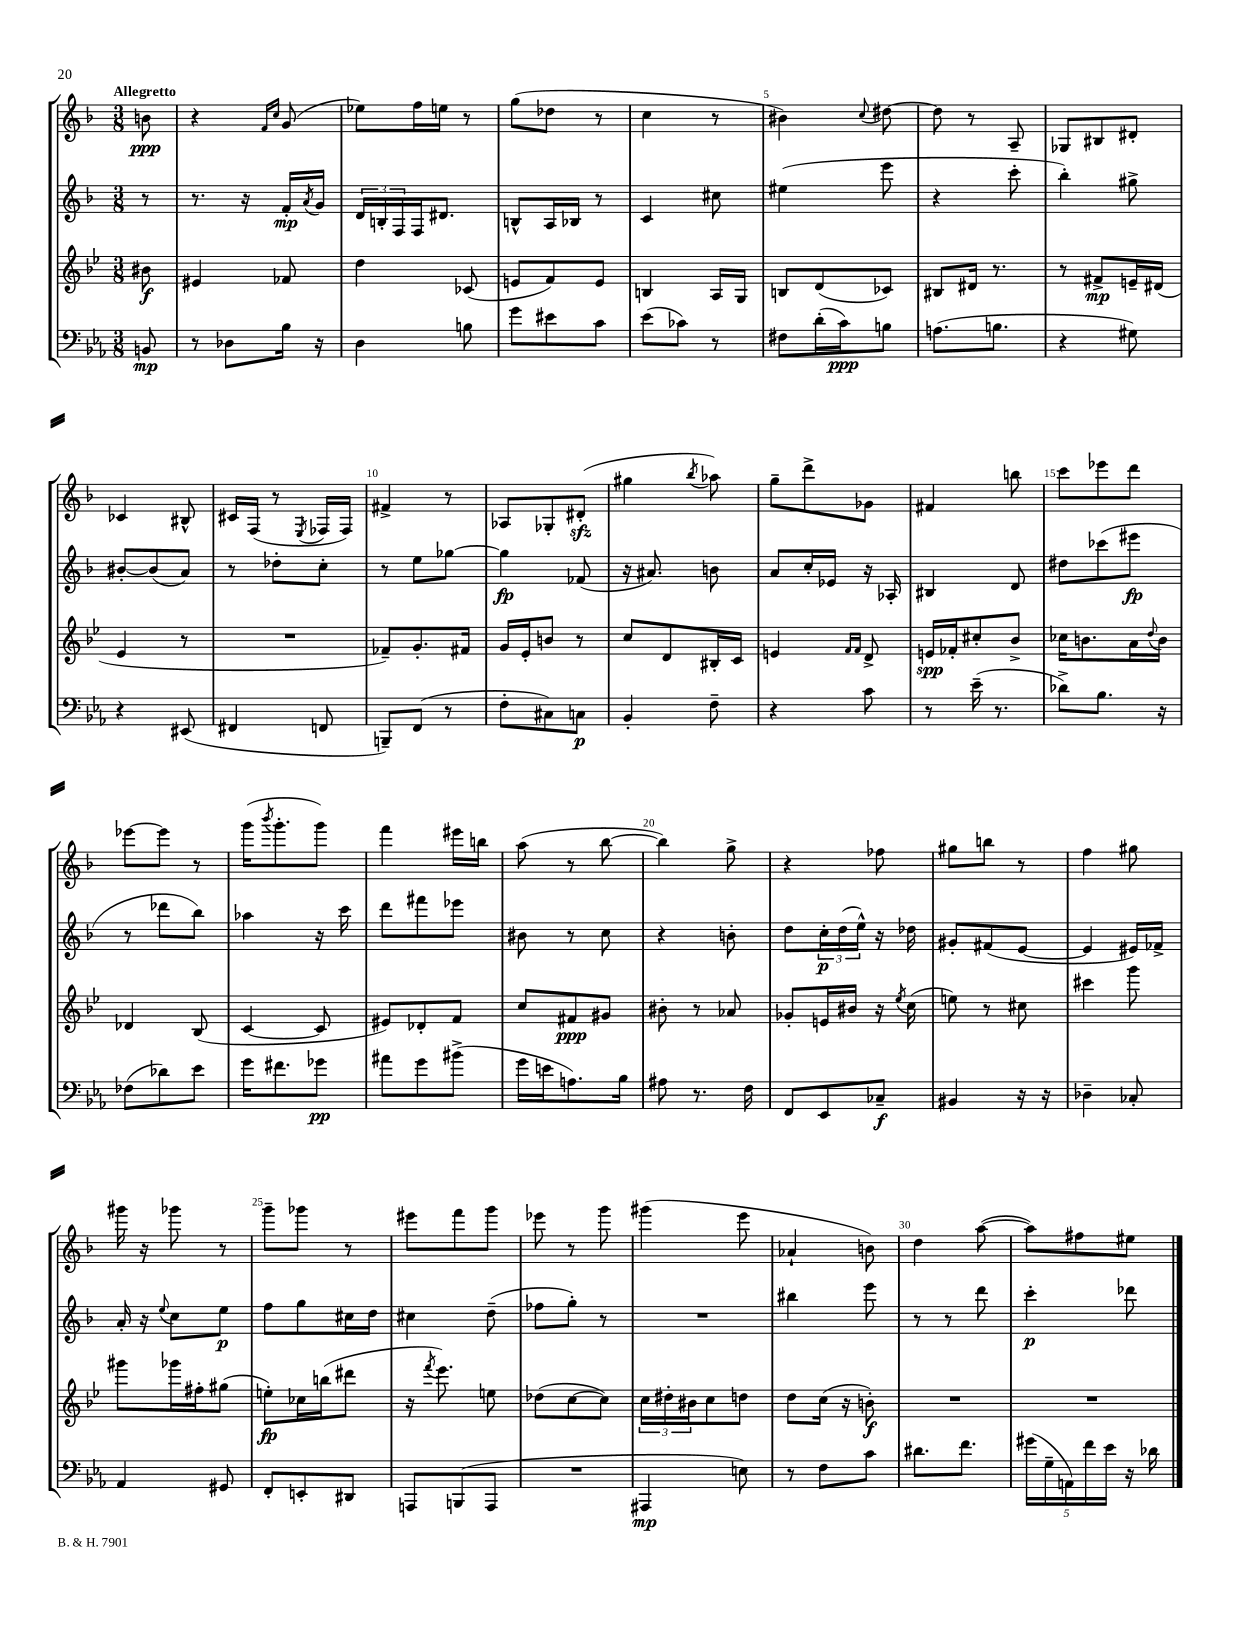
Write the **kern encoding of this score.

**kern	**kern	**kern	**kern
*staff4	*staff3	*staff2	*staff1
*clefF4	*clefG2	*clefG2	*clefG2
*k[b-e-a-]	*k[b-e-]	*k[b-]	*k[b-]
*M3/8	*M3/8	*M3/8	*M3/8
8BB	8b#	8r	8b
=	=	=	=
8r	4e#	8.r	4r
8D-	.	.	.
.	.	16r	.
.	.	.	16qqf
.	.	.	16qqcc
16B-	8f-	16f'	(8g
.	.	8qa	.
16r	.	16g	.
=	=	=	=
4D	4dd	24d	8ee-)
.	.	24B'	.
.	.	24F	.
.	.	16F	16ff
.	.	8.d#	16ee
8B	(8c-	.	8r
=	=	=	=
8g	8e	8B^^	(8gg
8e#	8f)	16A	8dd-
.	.	16B-	.
8c	8e	8r	8r
=	=	=	=
(8e-	4B	4c	4cc
8c-)	.	.	.
8r	16A	8cc#	8r
.	16G	.	.
=	=	=	=
8F#	8B	(4ee#	4b#)
(16d'	(8d	.	.
16c)	.	.	.
.	.	.	8qqcc
8B	8c-)	8eee	[8dd#
=	=	=	=
(8.A	8B#	4r	8dd#]
.	16d#	.	8r
8.B	8.r	.	.
.	.	8ccc'	8A~
=	=	=	=
4r	8r	4bb-')	8G-
.	8f#^	.	8B#
8G#)	16e~	8gg#^	8d#'
.	(16d#	.	.
=	=	=	=
4r	4e-	[8b#'	4c-
.	.	(8b#]	.
(8EE#	8r	8a)	8B#^^
=	=	=	=
4FF#	4.r	8r	16c#
.	.	.	(16F
.	.	8dd-'	8r
.	.	.	8qE
8FF	.	8cc'	16F-
.	.	.	16F-)
=	=	=	=
8BBB~)	8f-~)	8r	4f#^
(8FF	8.g'	8ee	.
8r	.	[8gg-	8r
.	16f#	.	.
=	=	=	=
8F'	16g	4gg-]	8A-
.	16e-'	.	.
8C#)	8b	.	8G-'
8C	8r	(8f-	(8d#'
=	=	=	=
4BB-'	8cc	16r	4gg#
.	.	8.a#)	.
.	8d	.	.
.	.	.	8qbb-
8F~	16B#'	8b	8aa-)
.	16c	.	.
=	=	=	=
4r	4e	8a	8gg~
.	.	16cc'	8ddd^
.	.	16e-	.
.	16qqf	.	.
.	16qqf	.	.
8c	8d^	16r	8g-
.	.	16A-'	.
=	=	=	=
8r	16e	4B#	4f#
.	16f-'	.	.
(16e-~	8cc#'	.	.
8.r	.	.	.
.	8b-^	8d	8bb
=	=	=	=
8d-^)	16cc-	8dd#	8ccc
.	8.b	.	.
8.B-	.	(8ccc-	8eee-
.	16a	8eee#	8ddd
.	8qqdd	.	.
16r	16b	.	.
=	=	=	=
(8F-	4d-	8r	[8eee-
8d-)	.	8ddd-	8eee-]
8e-	(8B-	8bb-)	8r
=	=	=	=
16g	[4c	4aa-	(16ggg
.	.	.	8qbbb-
8.f#	.	.	8.ggg'
8g-	8c]	16r	8ggg)
.	.	16ccc	.
=	=	=	=
8a#	8e#)	8ddd	4fff
8g	8d-'	8fff#	.
(8b#^	8f	8eee-	16eee#
.	.	.	16bb
=	=	=	=
16g	8cc	8b#	(8aa
16e	.	.	.
8.A)	8f#	8r	8r
.	8g#	8cc	[8bb-
16B-	.	.	.
=	=	=	=
8A#	8b#'	4r	4bb-])
8.r	8r	.	.
.	8a-	8b'	8gg^
16F	.	.	.
=	=	=	=
8FF	8g-'	8dd	4r
8EE-	16e	24cc'	.
.	.	(24dd	.
.	16b#	.	.
.	.	24ee^^)	.
8C-~	16r	16r	8ff-
.	8qee-	.	.
.	(16cc	16dd-	.
=	=	=	=
4BB#	8ee)	8g#'	8gg#
.	8r	(8f#	8bb
16r	8cc#	[8e	8r
16r	.	.	.
=	=	=	=
4D-~	4ccc#	4e]	4ff
8C-'	8ggg	16e#)	8gg#
.	.	16f-^	.
=	=	=	=
4AA-	8ggg#	16a'	16ggg#
.	.	16r	16r
.	.	8qqee	.
.	16ggg-	8cc	8ggg-
.	16ff#'	.	.
8GG#	(8gg#	8ee	8r
=	=	=	=
8FF'	8ee')	8ff	8ggg~
8EE'	16cc-	8gg	8ggg-
.	(16bb	.	.
8DD#	8ddd#	16cc#	8r
.	.	16dd	.
=	=	=	=
8AAA	16r	4cc#	8eee#
.	8qfff	.	.
.	8.eee-)	.	.
(8BBB	.	.	8fff
8AAA	8ee	(8dd~	8ggg
=	=	=	=
4.r	(8dd-	8ff-	8eee-
.	[8cc	8gg')	8r
.	8cc])	8r	8ggg
=	=	=	=
4AAA#	24cc	4.r	(4ggg#
.	24dd#'	.	.
.	24b#	.	.
.	8cc	.	.
8E)	8dd	.	8eee
=	=	=	=
8r	8dd	4bb#	4a-`
8F	(16cc	.	.
.	16r	.	.
8c	8b')	8eee	8b)
=	=	=	=
8.d#	4.r	8r	4dd
.	.	8r	.
8.f	.	.	.
.	.	8ddd	([8aa
=	=	=	=
(20g#	4.r	4ccc'	8aa])
20G~	.	.	.
20AA)	.	.	.
.	.	.	8ff#
20f	.	.	.
20e-	.	.	.
16r	.	8ddd-	8ee#
16d-	.	.	.
==	==	==	==
*-	*-	*-	*-
